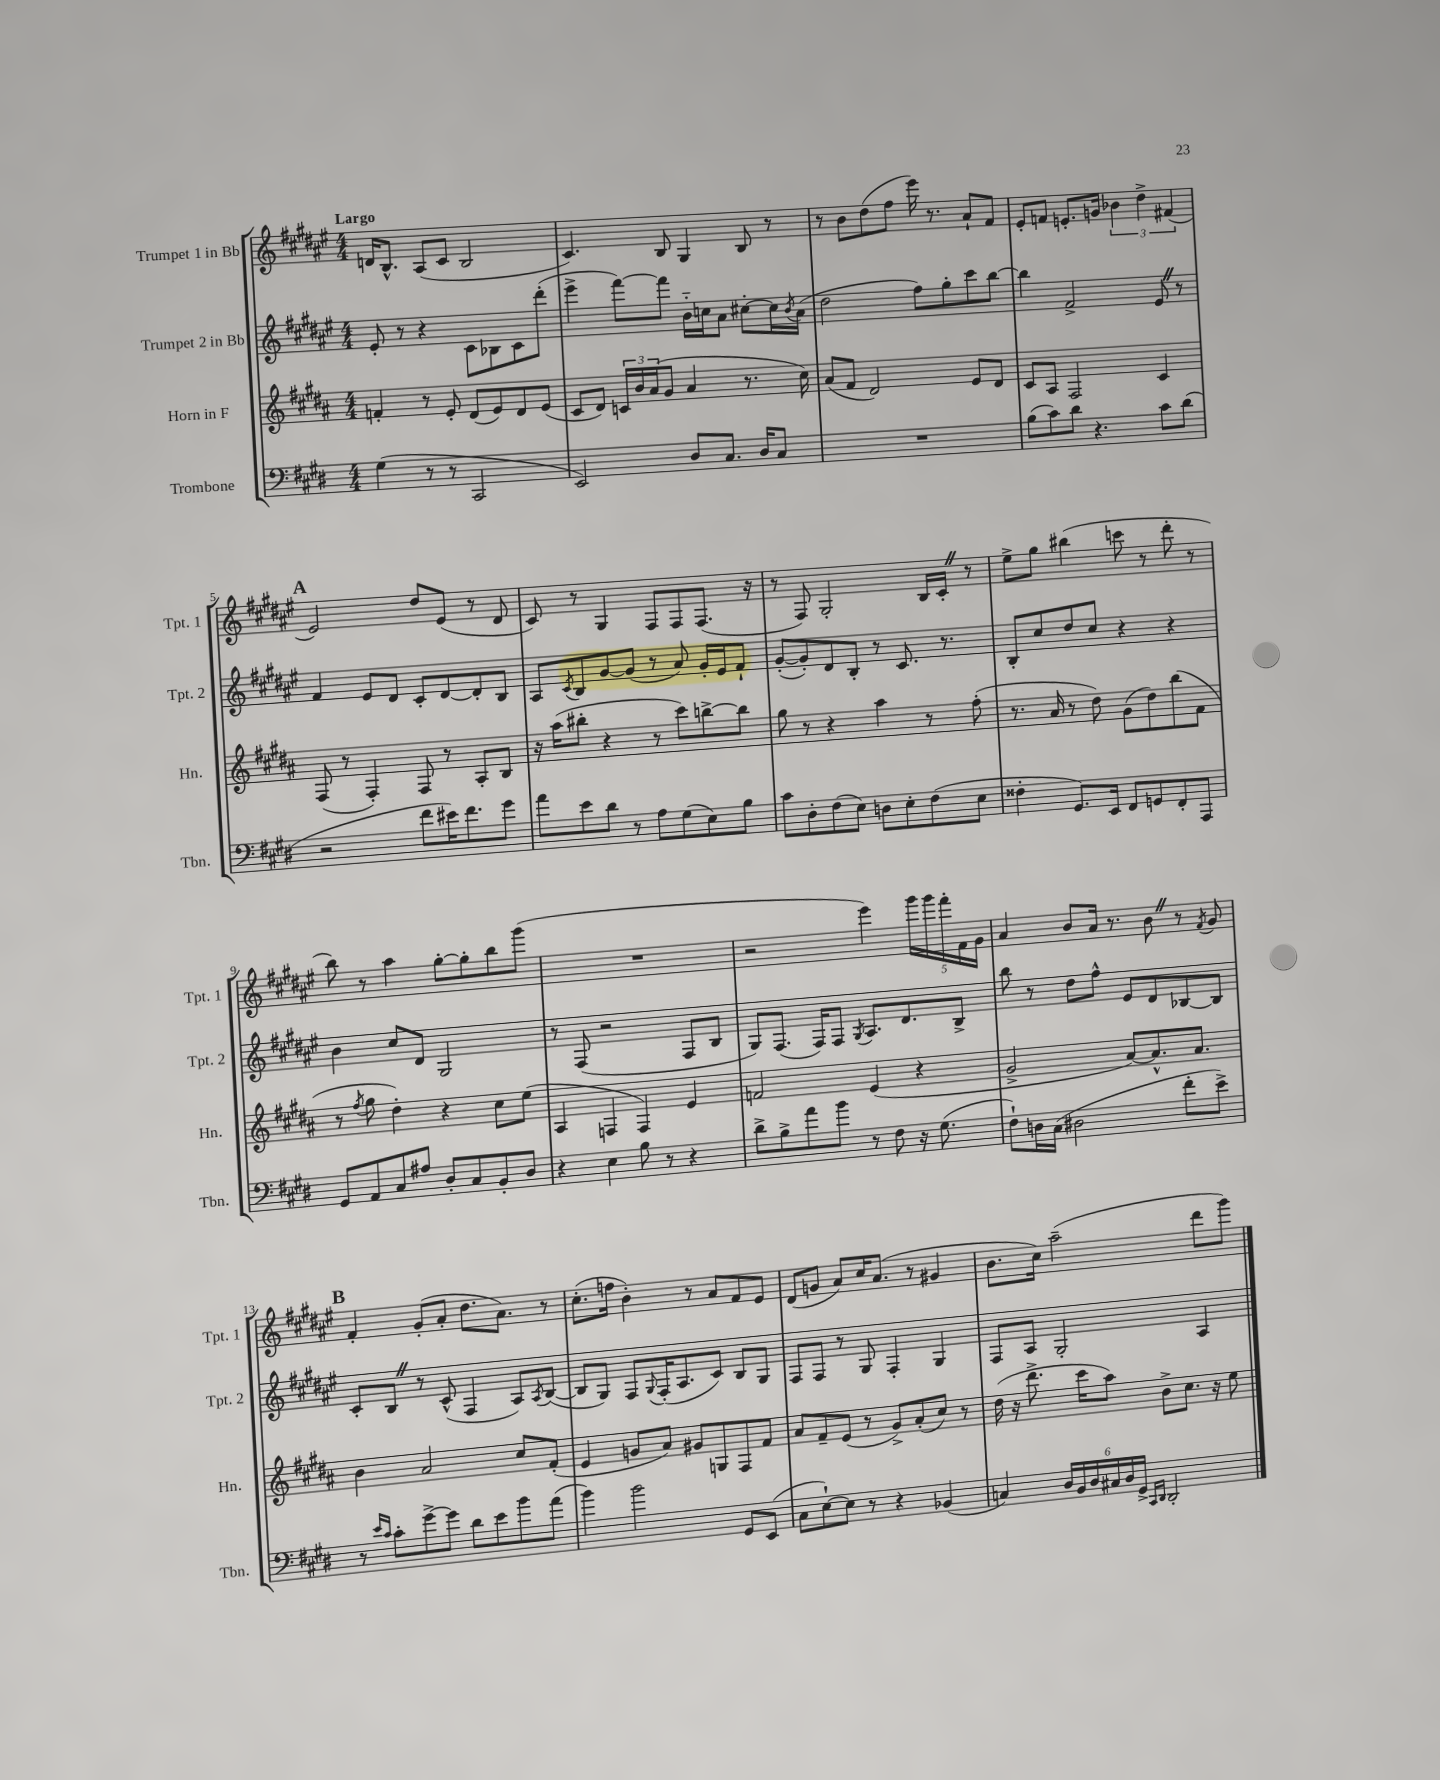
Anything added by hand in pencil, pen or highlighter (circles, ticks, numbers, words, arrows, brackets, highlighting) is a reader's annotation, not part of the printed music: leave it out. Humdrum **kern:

**kern	**kern	**kern	**kern
*staff4	*staff3	*staff2	*staff1
*clefF4	*clefG2	*clefG2	*clefG2
*k[f#c#g#d#]	*k[f#c#g#d#a#]	*k[f#c#g#d#a#e#]	*k[f#c#g#d#a#e#]
*M4/4	*M4/4	*M4/4	*M4/4
(4G#	4f'	8e#'	16d
.	.	.	8.B^^
.	.	8r	.
8r	8r	4r	(8A#
8r	8e'	.	8c#
2CC#	(8d#	8c#	2B
.	8e)	8B-	.
.	8d#	8c#	.
.	(8e	(8ddd#'	.
=	=	=	=
2EE)	8c#	4eee#^	4.c#)
.	8d#)	.	.
.	24c	[8fff#)	.
.	24b	.	.
.	(24a#	.	.
.	8g#	8fff#]	8B
8D#	4a#	16b'~	4G#
.	.	16cc	.
8.C#	.	8a#	.
.	8.r	[8cc#'	8B
16D#	.	.	.
8C#	.	16cc#]	8r
.	.	8qb	.
.	16cc#)	(16a#	.
=	=	=	=
1r	(8a#	2dd#	8r
.	8f#	.	8b
.	2d#)	.	(8dd#
.	.	.	8ff#
.	.	8ff#)	16eee#)
.	.	.	8.r
.	.	8gg#'	.
.	8e	8ccc#	8a#`
.	8d#	[8bb	8f#
=	=	=	=
(8B	8c#	4bb]	8e#'
8c#)	8A#	.	8f
8d#	2F#	2f#^	8.e'
4.r	.	.	.
.	.	.	16g
.	.	.	6b-
.	.	.	6dd#^
8c#	4c#	8e#	.
.	.	.	(6f#
(8d#	.	8r	.
=	=	=	=
2r	(8F#	4f#	2e#)
.	8r	.	.
.	4F#')	8e#	.
.	.	8d#	.
8f#	8F#	8c#'	8dd#
16e#)	8r	[8d#	(8e#
8.f#	.	.	.
.	8A#'	8d#']	8r
8g#	8B	8B	8d#
=	=	=	=
8a	16r	8A#	8c#)
.	(16aa#	.	.
.	.	8qc#	.
8e	8bb#'	8B	8r
8d#	4r	[8g#	4G#
8r	.	(8g#]	.
8A	8r	8r	8F#
(8G#	8ccc#)	8a#)	8F#
8E)	[8bb^	16g#'	(8.F#
.	.	16e#	.
8B	8bb]	8f#`	.
.	.	.	16r
=	=	=	=
8c#	8gg#	([8g#'	8r
8D#'	8r	8g#'])	8F#)
(8F#	4r	8d#	2G#'
8E)	.	8B'	.
8D	4aa#	8r	.
8E'	.	8.c#	.
(8F#	8r	.	16B
.	.	8.r	16c#'
8E	(8ff#'	.	8r
=	=	=	=
4F##'	8.r	8B'	8ee#^
.	.	8cc#	8gg#
.	16a#	.	.
8.GG#)	8r	8dd#	(4bb#
.	8dd#)	8cc#	.
16EE	.	.	.
8FF#	(8g#	4r	8ccc
8GG	8dd#)	.	8r
8FF#'	(8bb	4r	8ddd#'
8AAA	8f#	.	8r
=	=	=	=
8GG#	8r	4b	8bb)
.	8qff#	.	.
8AA	8gg#	.	8r
8C#	4dd#')	8cc#	4aa#
8A#	.	8d#	.
8D#'	4r	2G#	[8gg#'
8C#	.	.	8gg#']
8BB'	8cc#	.	8bb
8D#	(8ee	.	(8ggg#
=	=	=	=
4r	4A#	8r	1r
.	.	(8F#	.
4E	4F	2r	.
8B	4F)	.	.
8r	.	.	.
4r	4e	8F#	.
.	.	8B	.
=	=	=	=
8d#^	2f	8G#)	2r
8B^	.	(8.F#	.
8a	.	.	.
.	.	16F#)	.
8b	.	8F#	.
.	.	8qG#	.
8r	(4e	8.A#	4eee#)
8F#	.	.	.
.	.	8.d#	.
16r	4r	.	20ggg#
.	.	.	20ggg#
(8.G#	.	.	.
.	.	.	20fff#'
.	.	8B^	.
.	.	.	20f#
.	.	.	20g#
=	=	=	=
8F#`)	2g#^	8bb	4a#
16D	.	8r	.
(16C#	.	.	.
2D#	.	8dd#	8b
.	.	8ff#^^	16a#
.	.	.	8.r
.	[8a#)	8e#	.
.	8.a#^^]	8d#	8b
8f#'	.	[8B-	8r
.	8.a#	.	.
.	.	.	8qf#
8e^)	.	8B-]	8g#
=	=	=	=
8r	4b	8c#'	4f#'
16qqe	.	.	.
16qqc#	.	.	.
8c#'	.	8B	.
[8g#^	2a#	8r	(8g#'
8g#]	.	(8c#^^	8a#'
8d#	.	4F#	8.dd#
8e	.	.	.
.	.	.	8.a#)
8b	8cc#	8A#)	.
.	.	8qA#	.
(8a	(8f#'	([8B	8r
=	=	=	=
4b)	4e	8B]	(8.cc#'
.	.	8G#)	.
.	.	.	16ff
2b	8g	8F#	4b')
.	.	8qqG#	.
.	8a#)	(16F#'	.
.	.	8.A#	.
.	8g#	.	8r
.	8G	8c#)	8a#
8GG#	8F#	8B	8f#
(8EE	8f#	8G#	8e#
=	=	=	=
8C#	8a#	8F#	(8d#
[8E`)	8f#~	8F#	8g
8E]	(8e	8r	8a#)
8r	8r	8G#	16cc#
.	.	.	(8.a#
4r	8g#^)	4F#'	.
.	(8a#'	.	8r
(4BB-	8cc#)	4G#	4g#
.	8r	.	.
=	=	=	=
4C)	(16dd#	8F#	8.b
.	16r	.	.
.	8.ddd#^	8A#	.
.	.	.	16cc#)
24D#	.	2G#'	(2aa#~
24BB	.	.	.
.	16ccc#	.	.
24D#	.	.	.
24C#	8aa#)	.	.
24D#	.	.	.
24GG#^	.	.	.
16qqCC#	.	.	.
16qqDD#	.	.	.
2DD#'	8b^	.	.
.	8.cc#	.	.
.	.	4A#	8ddd#
.	16r	.	.
.	8ee	.	8ggg#)
==	==	==	==
*-	*-	*-	*-
